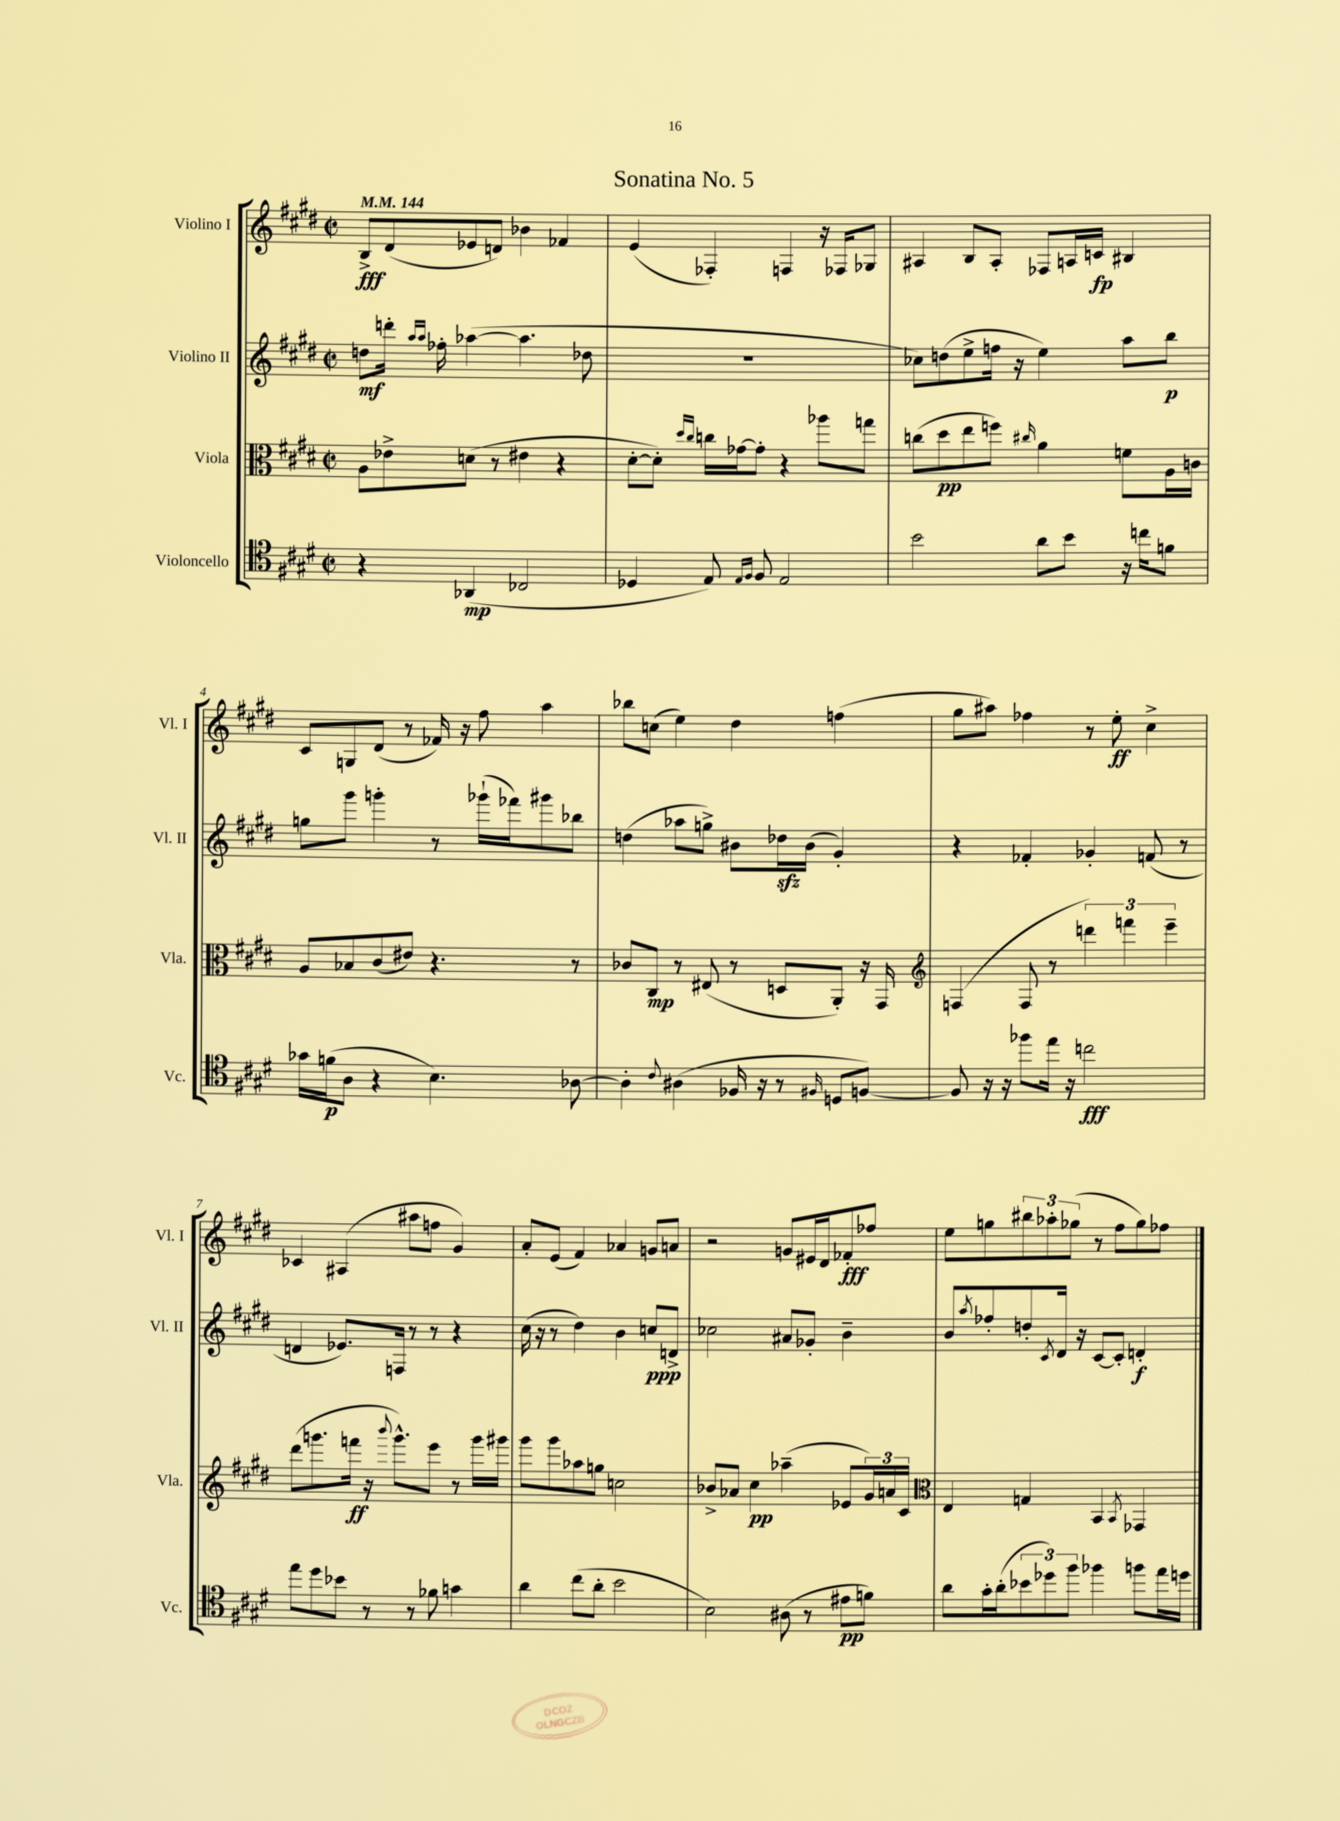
\header { title = "Sonatina No. 5" }
<<
\new StaffGroup <<
\new Staff = "s0" \with { instrumentName = "Violino I" shortInstrumentName = "Vl. I" } {
    \clef treble \key e \major \defaultTimeSignature \time 2/2 \tempo 4 = 144
    b8->\fff dis'8( ees'8 d'8) bes'4 fes'4 |
    e'4( fes4-.) f4 r16 fes16 ges8 |
    ais4 b8 ais8-. fes8 a16 c'16\fp bis4 |
    cis'8 g8 dis'8( r8 fes'16) r16 fis''8 a''4 |
    bes''8 c''8( e''4) dis''4 f''4( |
    gis''8 ais''8) fes''4 r8 e''8-.\ff cis''4-> |
    ces'4 ais4( ais''8 f''8 gis'4) |
    a'8-. e'8( fis'4) aes'4 g'8 a'8 |
    r2 g'8 eis'16 dis'16 fes'8-.\fff fes''8 |
    e''8 g''8 \tuplet 3/2 { bis''8 aes''8-. ges''8( } r8 fis''8 ges''8) fes''8 \bar "|." |
}
\new Staff = "s1" \with { instrumentName = "Violino II" shortInstrumentName = "Vl. II" } {
    \clef treble \key e \major \defaultTimeSignature \time 2/2
    d''8\mf d'''16-. \grace { a''16 a''16 } fes''16-. aes''4~( aes''4. des''8 |
    R1 |
    ces''8) d''8( e''8-> f''16 r16 e''4) a''8 b''8\p |
    g''8 gis'''8 g'''4-. r8 ges'''16-!( fes'''16) gis'''8 bes''8 |
    d''4( aes''8 g''8->) bis'8 des''16\sfz bis'16( gis'4-.) |
    r4 fes'4-. ges'4-. f'8( r8 |
    d'4 ees'8.) f16 r8 r8 r4 |
    cis''16( r16 r8 dis''4) b'4 c''8\ppp d'8-> |
    ces''2 ais'8 ges'8-. b'4-- |
    b'8 \acciaccatura { a''8 } fes''8-. d''8-. \acciaccatura { cis'8 } dis'16 r16 cis'8~ cis'8-. d'4-.\f \bar "|." |
}
\new Staff = "s2" \with { instrumentName = "Viola" shortInstrumentName = "Vla." } {
    \clef alto \key e \major \defaultTimeSignature \time 2/2
    a8 ees'8-> d'8( r8 eis'4 r4 |
    dis'8~-. dis'8-.) \grace { dis''16 cis''16 } c''16 ges'16~ ges'8-. r4 aes''8 g''8 |
    c''8( dis''8\pp e''8 f''8) \grace { cis''16 } a'4 f'8 a16 c'16 |
    a8 bes8 cis'8( eis'8) r4. r8 |
    ces'8 cis8\mp r8 eis8( r8 d8 a,8-.) r16 gis,16 |
    \clef treble f4( f8 r8 \tuplet 3/2 { d'''4) f'''4 e'''4-- } |
    dis'''8( g'''8. f'''16\ff r16 \appoggiatura { b'''8 } g'''8.-^) e'''8 r8 g'''16 gis'''16 |
    gis'''8 gis'''8 aes''8 g''8 c''2 |
    bes'8-> aes'8 cis''4\pp aes''4--( ees'8 \tuplet 3/2 { gis'16) a'16 cis'16 } |
    \clef alto e4 g4 b,4 \acciaccatura { b,8 } ges,4 \bar "|." |
}
\new Staff = "s3" \with { instrumentName = "Violoncello" shortInstrumentName = "Vc." } {
    \clef tenor \key e \major \defaultTimeSignature \time 2/2
    r4 aes,4\mp( ces2 |
    des4 e8) \grace { e16 fis16 } fis8 e2 |
    b'2 a'8 b'8 r16 c''16 f'8 |
    ges'16 f'16\p( a8 r4 b4.) aes8~ |
    aes4-. \appoggiatura { cis'8 } ais4( fes16 r16 r8 \grace { fis16 } d8 f8~) |
    f8 r16 r16 fes''8 e''16 r16 c''2\fff |
    e''8 dis''8 bes'8 r8 r8 fes'8 g'4 |
    a'4 cis''8( a'8-. b'2 |
    b2) ais8( r8 eis'8\pp f'8) |
    a'8 gis'16-. a'16-.( \tuplet 3/2 { bes'8 des''8) fis''8 } fes''4 f''8 e''16 d''16 \bar "|." |
}
>>
>>
